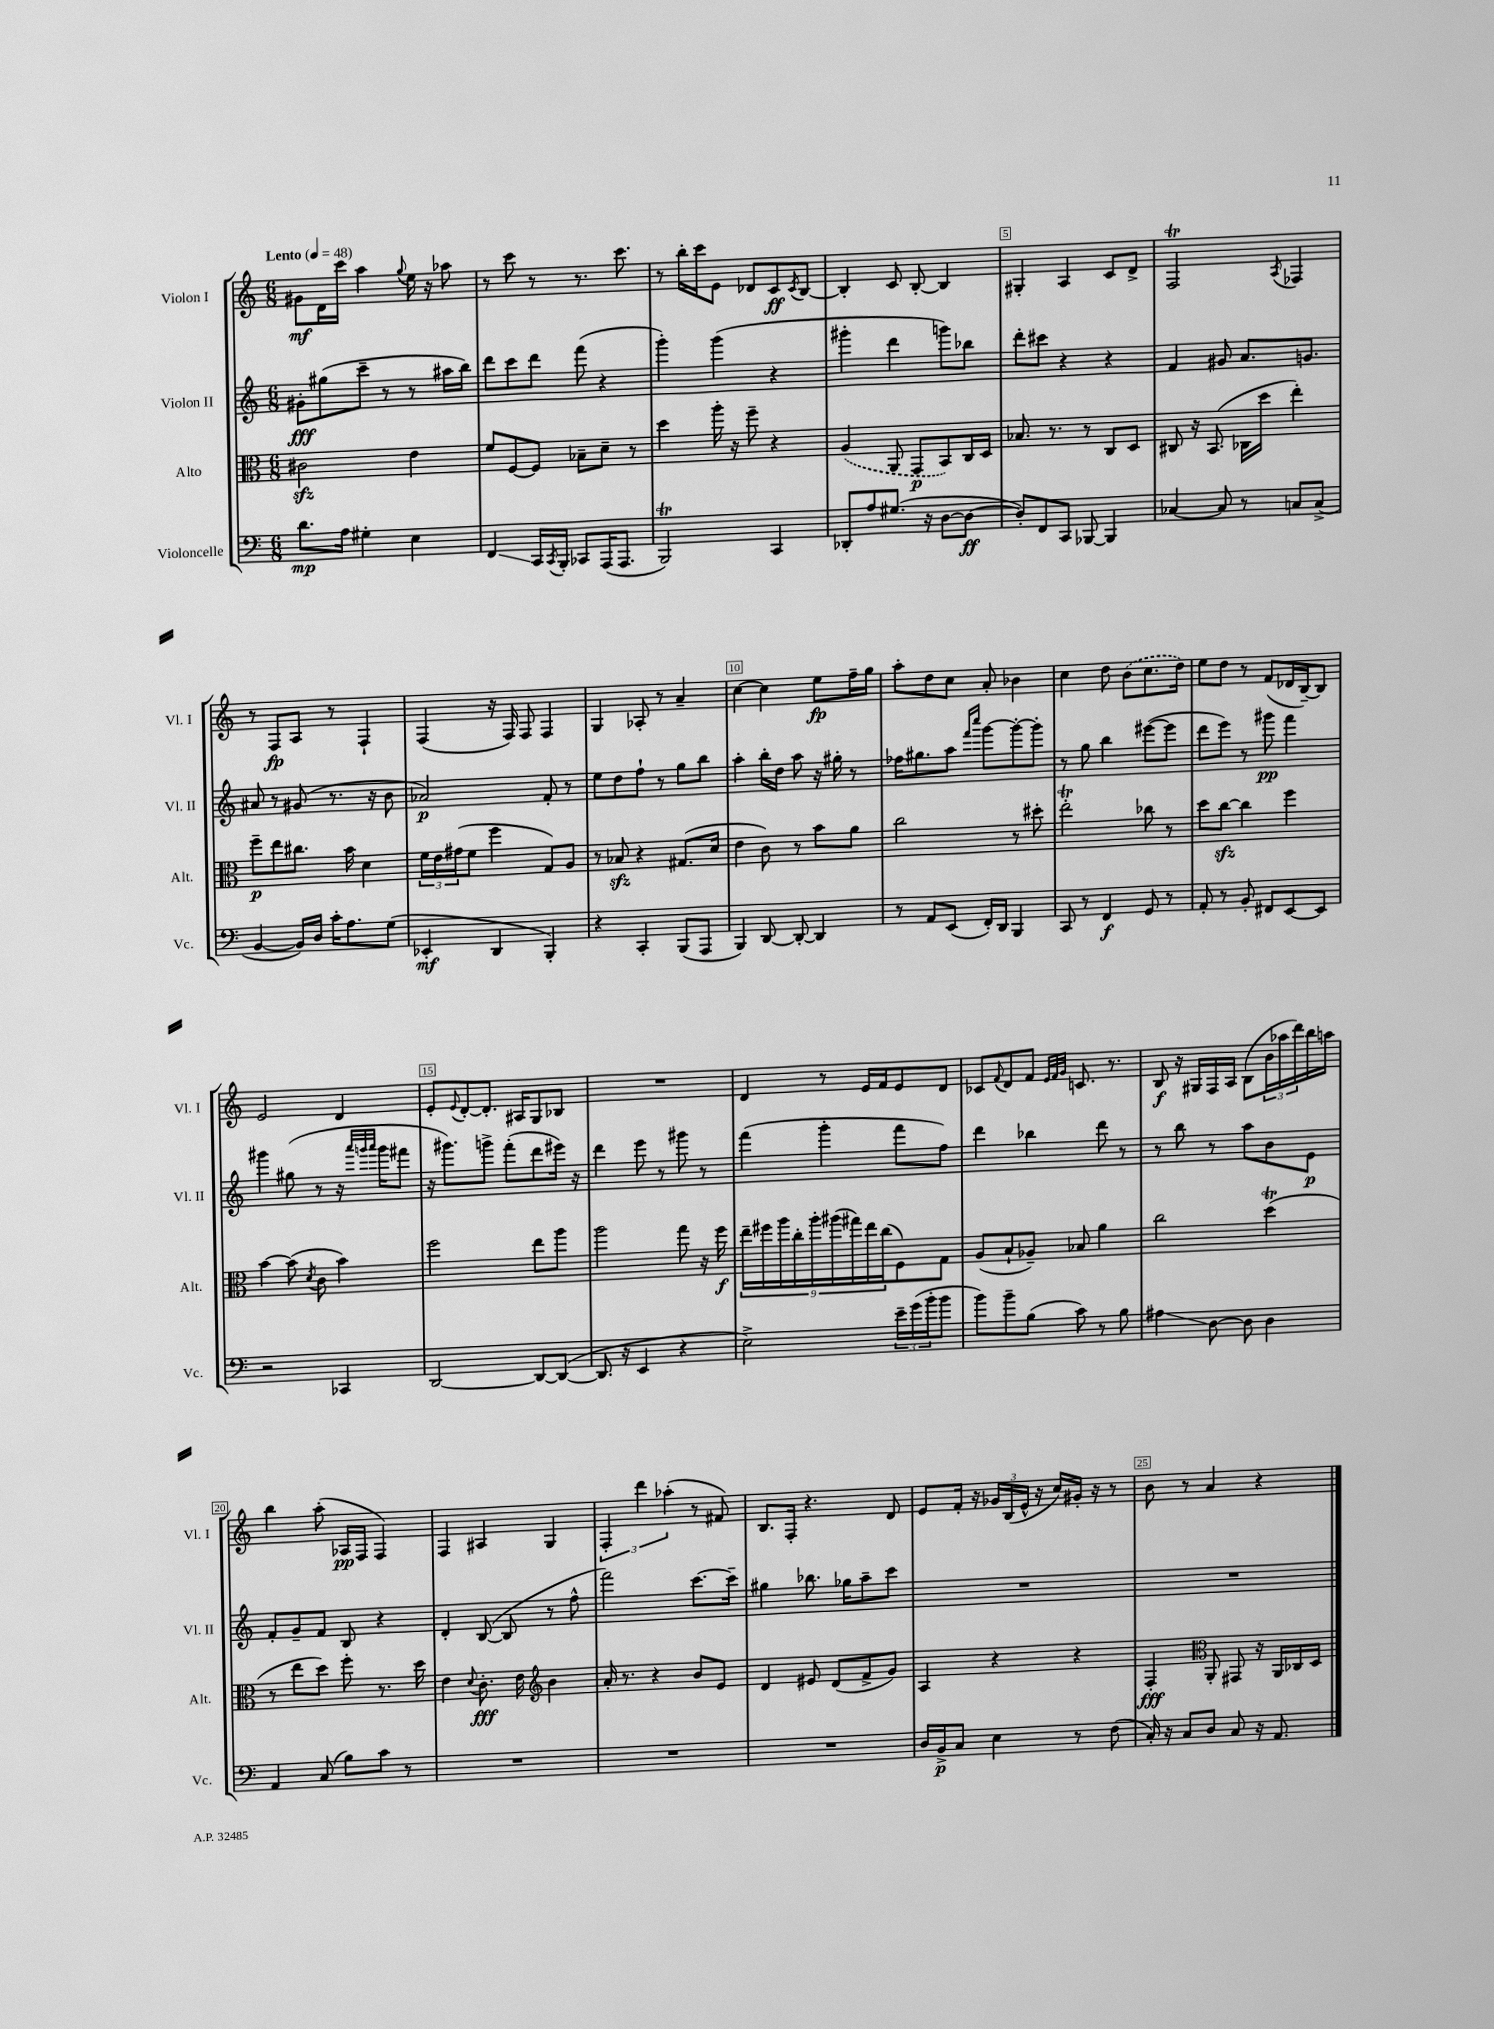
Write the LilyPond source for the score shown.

<<
\new StaffGroup <<
\new Staff = "s0" \with { instrumentName = "Violon I" shortInstrumentName = "Vl. I" } {
    \clef treble \key c \major \numericTimeSignature \time 6/8 \tempo "Lento" 4 = 48
    gis'8\mf d'16 c'''16 a''4 \appoggiatura { g''8 } e''16 r16 aes''8 |
    r8 c'''8 r8 r8. c'''8. |
    r8 b''16-. c'''16 e'8 des'8 c'8\ff \acciaccatura { c'8 } b8~ |
    b4-. c'8 b8~-. b4 |
    gis4-. a4 c'8 d'8-> |
    f2\trill \acciaccatura { a8 } fes4 |
    r8 f8\fp a8 r8 f4-! |
    f4( r16 f16) f8 f4 |
    g4 aes8-. r8 a'4-- |
    c''4~ c''4 e''8\fp f''16-- g''16 |
    a''8-. d''8 c''8 a'8-. bes'4 |
    c''4 d''8 \once \slurDashed b'8( c''8. d''16) |
    e''8 d''8 r8 f'8( des'16 b16~--) b8 |
    e'2 d'4 |
    e'8-. \appoggiatura { e'8 } d'8~-. d'8.-. ais16 g8 bes8 |
    R2. |
    d'4 r8 e'16 f'16 e'8 d'8 |
    ces'8 \appoggiatura { f'8 } d'8 f'8 \grace { e'32 f'32 g'32 } c'8. r8. |
    b8\f r16 gis16 f16 a16 b8( \tuplet 3/2 { b'16 aes''16 d'''16) } b''16 a''16 |
    b''4 a''8-.( aes16\pp f16 f4) |
    f4 ais4 g4 |
    \tuplet 3/2 { f4-. d'''4 aes''4-.( } r8 fis'8) |
    b8. f16-. r4. d'8 |
    e'8 f'16-. r16 \tuplet 3/2 { ges'16 b16( e'16-^ } r16 c''16) gis'16-. r16 r8 |
    b'8 r8 a'4 r4 \bar "|." |
}
\new Staff = "s1" \with { instrumentName = "Violon II" shortInstrumentName = "Vl. II" } {
    \clef treble \key c \major \numericTimeSignature \time 6/8
    gis'8-.\fff gis''8( c'''8-- r8 r8 ais''16 b''16) |
    d'''8 c'''8 d'''8 f'''8( r4 |
    g'''4-.) g'''4( r4 |
    gis'''4-. d'''4 g'''8) bes''8 |
    d'''8-. cis'''8 r4 r4 |
    f'4 gis'8 a'8. g'8. |
    ais'8 r8 gis'8( r8. r16 b'8 |
    aes'2\p) f'8-. r8 |
    e''8 d''8 f''8-! r8 g''8 b''8 |
    a''4-. b''16-. d''16 a''8 r16 gis''16-. r8 |
    fes''16 gis''8. a''8 \grace { f'''16 c''''16 } g'''8~ g'''8~-. g'''8-. |
    r8 g''8 b''4 eis'''8~( eis'''8 |
    d'''8 e'''8) r8 gis'''8\pp f'''4 |
    gis'''4 gis''8( r8 r16 \grace { a'''32 g'''32 a'''32 } g'''16 fis'''8 |
    r16 gis'''8.) g'''8-> f'''8-.( d'''8 eis'''16) r16 |
    d'''4 e'''8 r8 gis'''8 r8 |
    f'''4( g'''4-. f'''8 f''8) |
    d'''4 bes''4 d'''8 r8 |
    r8 b''8 r8 a''8 b'8 e'8\p |
    f'8-. g'8-- f'8 b8 r4 |
    d'4-. b8~( b8 r8 f''8-^ |
    f'''2) c'''8.~ c'''16-- |
    gis''4 bes''8. ges''16 a''8-- c'''8 |
    R2. |
    R2. \bar "|." |
}
\new Staff = "s2" \with { instrumentName = "Alto" shortInstrumentName = "Alt." } {
    \clef alto \key c \major \numericTimeSignature \time 6/8
    cis'2\sfz e'4 |
    f'8 f8~ f8 bes8-- d'8-- r8 |
    d''4 a''16-. r16 f''8-- r4 |
    \once \slurDashed a4( a,8 g,8\p b,8) c16 d16 |
    bes8. r8. r8 c8 d8 |
    cis8 r16 b,8.( ces16 d''16 e''4-.) |
    f''8--\p e''8 cis''8. b'16 d'4 |
    \tuplet 3/2 { f'16 e'16 gis'16( } f'8 f''4 g8) a8 |
    r8 bes8\sfz r4 gis8.( d'16 |
    e'4 c'8) r8 b'8 a'8 |
    c''2 r8 dis''8-. |
    e''2-.\trill ces''8 r8 |
    d''8 c''8~\sfz c''4 f''4 |
    b'4~ b'8( \acciaccatura { d'8 } c'8 b'4) |
    f''2 e''8 a''8 |
    a''2 g''8 r16 f''16\f |
    \tuplet 9/8 { e''16-- fis''16 a''16 c''16-. a''16-. ais''16( gis''16) e''16 c''16( } f8) g8 |
    a8( b8-! aes8--) bes8 a'4 |
    c''2 d''4\trill( |
    r8 e''8 d''8) f''8-. r8. d''16 |
    e'4 \appoggiatura { d'8 } c'8.-.\fff e'16 \clef treble b'4 |
    a'16-. r8. r4 b'8 e'8 |
    d'4 eis'8 d'8( f'8-> g'8) |
    a4 r4 r4 |
    f4-.\fff \clef alto a,8-. gis,8 r16 a,16 ces16 d16 \bar "|." |
}
\new Staff = "s3" \with { instrumentName = "Violoncelle" shortInstrumentName = "Vc." } {
    \clef bass \key c \major \numericTimeSignature \time 6/8
    d'8.\mp a16 gis4-. e4 |
    f,4\glissando c,16 \acciaccatura { c,8 } b,,16-. ces,8 a,,16( a,,8. |
    b,,2\trill) c,4 |
    des,8-. a8 gis8.( r16 d8~ d8~\ff |
    d8-.) f,8 c,8 bes,,8~ bes,,4 |
    ces4~ ces8 r8 c8 c8->( |
    b,4~ b,16) d16 c'16-. a8. g8( |
    ees,4-.\mf d,4 b,,4-.) |
    r4 c,4-. b,,8( a,,8 |
    b,,4) d,8~ d,8~-. d,4 |
    r8 a,8 e,8( f,16-.) d,16 b,,4 |
    c,8 r8 f,4\f g,8 r8 |
    a,8-. r8 b,8-. fis,8 e,8~ e,8 |
    r2 ces,4 |
    d,2~ d,8~ d,8~( |
    d,8. r16 e,4 r4 |
    e2->) \tuplet 3/2 { e'16-- g'16( b'16-. } b'8 |
    b'8) b'8-- b8( c'8) r8 b8 |
    ais4\glissando d8~ d8 d4 |
    a,4 c8( b8) c'8 r8 |
    R2. |
    R2. |
    R2. |
    d16 b,16->\p c8 e4 r8 f8( |
    c16-.) r16 c8 d8 c8 r16 a,8. \bar "|." |
}
>>
>>
\layout { \context { \Score \override BarNumber.break-visibility = ##(#f #t #t) barNumberVisibility = #(every-nth-bar-number-visible 5) \override BarNumber.stencil = #(make-stencil-boxer 0.1 0.3 ly:text-interface::print) } }
